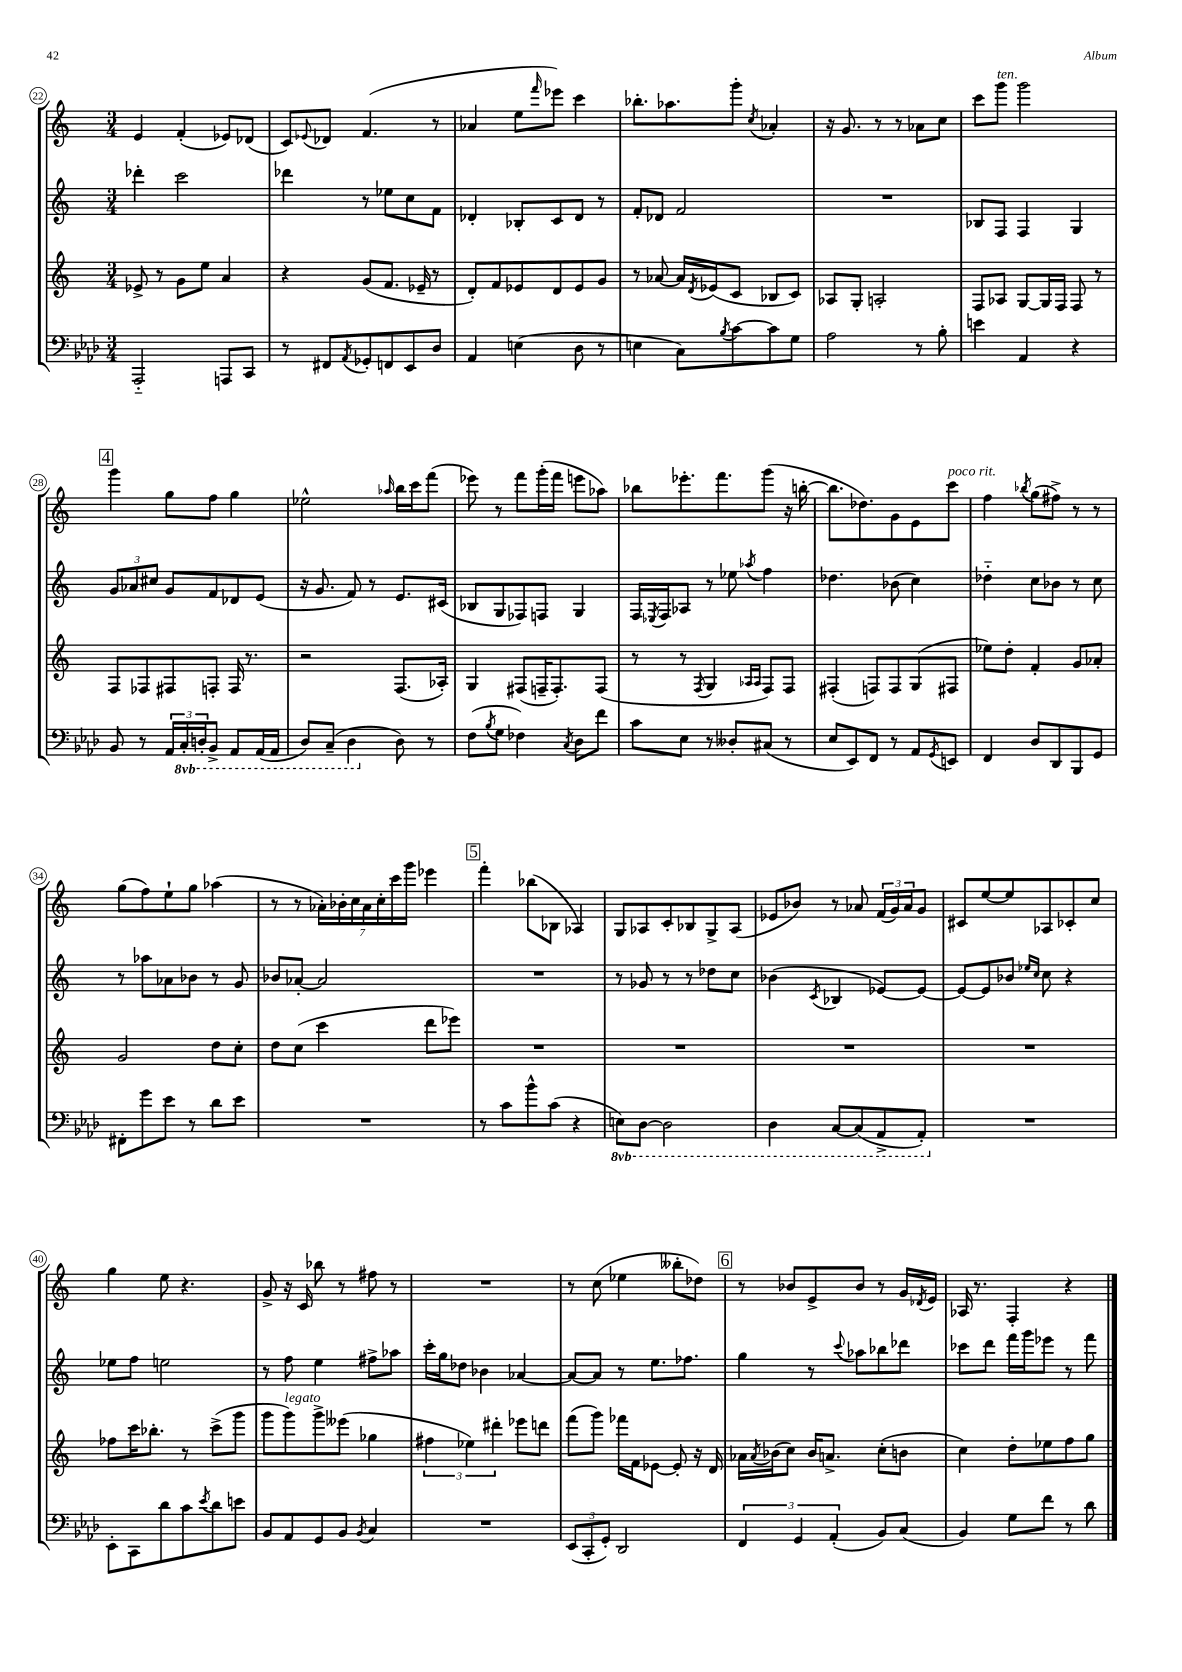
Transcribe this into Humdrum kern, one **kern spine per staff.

**kern	**kern	**kern	**kern
*part4	*part3	*part2	*part1
*staff4	*staff3	*staff2	*staff1
*clefF4	*clefG2	*clefG2	*clefG2
*k[b-e-a-d-]	*k[]	*k[]	*k[]
*M3/4	*M3/4	*M3/4	*M3/4
=22	=22	=22	=22
2AAA-/	8e-X^/	4ddd-X'\	4e/
.	8r	.	.
.	8g\L	2ccc\	(4f'/
.	8ee\J	.	.
8AAAn/L	4a/	.	8e-X/L)
8CC/J	.	.	(8d-X/J
=23	=23	=23	=23
8r	4r	4ddd-X\	8c/L)
.	.	.	8qqe-X/
8FF#X/L	.	.	8d-X/J
8qAA-/	.	.	.
8GG-X'/	(8g/L	8r	(4.f/
8FFn/	8.f/J	8ee-X\L	.
8EE-/	.	8cc\	.
.	16e-X~/	.	.
8D-/J	8r	8f\J	8r
=24	=24	=24	=24
4AA-/	8d'/L)	4d-X'/	4a-X/
.	8f/	.	.
(4En\	8e-X/	8B-X'/L	8ee\L
.	.	.	16qqfff/
.	8d/	8c/	8eee-X\J)
8D-\	8e-/	8d-/J	4ccc\
8r	8g/J	8r	.
=25	=25	=25	=25
4En\	8r	8f'/L	8.bb-X'\L
.	[8a-X/	8d-X/J	.
.	.	.	8.aa-X\
8C\L)	16a-/LL]	2f/	.
.	8qd/	.	.
.	(16e-X/J	.	.
8qB-/	.	.	.
[8c\	8c/J	.	8ggg'\J
.	.	.	8qcc/
8c\]	8B-X/L	.	4a-X'/
8G\J	8c/J)	.	.
=26	=26	=26	=26
2A-\	8A-X/L	2.r	16r
.	.	.	8.g/
.	8G'/J	.	.
.	2An'/	.	8r
.	.	.	8r
8r	.	.	8a-X\L
8B-'\	.	.	8cc\J
=27	=27	=27	=27
4en\	8F/L	8B-X/L	8ccc\L
!	!	!	!LO:TX:a:i:t=ten.
.	8A-X/J	8F/J	8ggg\J
4AA-/	[8G/L	4F/	2ggg\
.	16G/L]	.	.
.	16F/JJ	.	.
4r	8F/	4G/	.
.	8r	.	.
!!LO:LB:g=z
!!LO:REH:place=s1:t=4
=28	=28	=28	=28
8BB-/	8F/L	12g/L	4ggg\
.	.	12a-X/	.
8r	8F-X/	.	.
.	.	12cc#X/J	.
24AA-/LL	8F#X/	8g/L	8gg\L
*8ba	*	*	*
24CC'/	.	.	.
24DDn'/J	.	.	.
8BBB-^/J	8Fn'/J	8f/	8ff\J
8AAA-/L	16F/	8d-X/	4gg\
.	8.r	.	.
(16AAA-/L	.	(8e/J	.
16AAA-/JJ	.	.	.
=29	=29	=29	=29
8DD-/L)	2r	16r	2ee-X^^\
.	.	8.g/	.
(8CC~/J	.	.	.
4DD-\	.	8f/)	.
.	.	8r	.
.	.	.	16qqaa-X/
*X8ba	*	*	*
8D-\)	(8.F/L	8.e/L	16bb\LL
.	.	.	16ccc\J
8r	.	.	(8fff\J
.	16A-X'/Jk)	(16c#X/Jk	.
=30	=30	=30	=30
(8F\L	4G/	8B-X/L	8eee-X\)
8qB-/	.	.	.
8G\J	.	8G/	8r
4F-X\)	(8F#X/L	8F-X/)	8fff\L
.	16Fn~/K	8Fn/J	(16ggg'\L
.	8.F'/)	.	16fff\JJ
8qC/	.	.	.
8D-\L	.	4G/	8eeen\L
8f\J	(8F/J	.	8aa-X\J)
=31	=31	=31	=31
8c\L	8r	16F/LL	8bb-X\L
.	.	8qE-X/	.
.	.	16F/J	.
8E-\J	8r	8A-X/J	8.eee-X'\
.	8qF/	.	.
8r	4G/	8r	.
.	.	.	8.fff\
8D--X'/L	.	8ee-X\	.
.	16qqA-X/LL	.	.
.	16qqA-/JJ	8qaa-X/	.
(8C#X/J	8F/L)	4ff\	(8ggg\J
8r	8F/J	.	16r
.	.	.	[16bbn'\
=32	=32	=32	=32
8E-/L	(4F#X'/	4.dd-X\	8.bb\L]
8EE-/)	.	.	.
.	.	.	8.dd-X\)
8FF/J	8Fn/L)	.	.
8r	8F/	(8b-X\	8g\
8AA-/L	(8G/	4cc\)	8e\
8qGG/	.	.	.
!	!	!	!LO:TX:a:i:t=poco rit.
8EEn/J	8F#X/J	.	8ccc\J
=33	=33	=33	=33
4FF/	8ee-X\L)	4dd-X\	4ff\
.	8dd'\J	.	.
.	.	.	8qbb-X/
8D-/L	4f'/	8cc\L	(8gg\L
8DD-/	.	8b-X\J	8ff#X^\J)
8BBB-/	8g/L	8r	8r
8GG/J	8a-X'/J	8cc\	8r
!!LO:LB:g=z
=34	=34	=34	=34
8FF#X'\L	2g/	8r	(8gg\L
8g\	.	8aa-X\L	8ff\)
8e-\J	.	8a-X\	8ee`\
8r	.	8b-X\J	8gg\J
8d-\L	8dd\L	8r	(4aa-X\
8e-\J	8cc'\J	8g/	.
=35	=35	=35	=35
2.r	8dd\L	8b-X/L	8r
.	(8cc\J	[8a-X'/J	8r
.	4ccc\	2a-/]	28a-X'\LL)
.	.	.	28b-X'\
.	.	.	28cc\
.	.	.	28a-\
.	.	.	28cc'\
.	.	.	28ccc\
.	.	.	28ggg\JJ
.	8ddd\L	.	4eee-X\
.	8eee-X\J)	.	.
!!LO:REH:place=s1:t=5
=36	=36	=36	=36
8r	2.r	2.r	4fff'\
8c\L	.	.	.
8b-^^\	.	.	(8bb-X\L
(8c\J	.	.	8B-X\J
4r	.	.	4A-X/)
=37	=37	=37	=37
*8ba	*	*	*
8EEn\L)	2.r	8r	8G/L
[8DD-\J	.	8g-X/	8A-X/
2DD-\]	.	8r	8c'/
.	.	8r	8B-X/
.	.	8dd-X\L	8G^/
.	.	8cc\J	(8A-/J
=38	=38	=38	=38
4DD-\	2.r	(4b-X\	8e-X/L
.	.	.	8b-X/J)
.	.	8qc/	.
[8CC/L	.	4B-X/	8r
(8CC/]	.	.	8a-X/
8AAA-^/	.	[8e-X/L)	(24f/LL
.	.	.	24g/)
.	.	.	24a-/J
8AAA-'/J)	.	8e-/J_	8g/J
=39	=39	=39	=39
*X8ba	*	*	*
2.r	2.r	8e-/L_	8c#X/L
.	.	8e-/]	[8ee/
.	.	8b-X/J	8ee/]
.	.	16qqee-X/LL	.
.	.	16qqcc/JJ	.
.	.	8cc\	8A-X/
.	.	4r	8c-X'/
.	.	.	8cc/J
!!LO:LB:g=z
=40	=40	=40	=40
8EE-'\L	8ff-X\L	8ee-X\L	4gg\
8CC\	16ccc\K	8ff\J	.
.	8.bb-X'\J	.	.
8d-\	.	2een\	8ee\
8c\	8r	.	4.r
8qe-/	.	.	.
8d-\	(8ccc^\L	.	.
8en\J	8ggg\J	.	.
=41	=41	=41	=41
8BB-/L	8ggg\L	8r	8g^/
!	!LO:TX:a:i:t=legato	!	!
8AA-/	8ggg\)	8ff\	16r
.	.	.	16c/
8GG/	8ggg^\	4ee\	8bb-X\
8BB-/J	(8eee--X\J	.	8r
8qBB-/	.	.	.
4C/	4gg-X\	8ff#X^\L	8ff#X\
.	.	8aa-X\J	8r
=42	=42	=42	=42
2.r	6ff#X\	16ccc'\LL	2.r
.	.	16gg\J	.
.	.	8dd-X\J	.
.	6ee-X\)	.	.
.	.	4b-X\	.
.	6ddd#X'\	.	.
.	8eee-X\L	[4a-X/	.
.	8dddn\J	.	.
=43	=43	=43	=43
(12EE-/L	(8fff\L	8a-/L_	8r
12CC'/	.	.	.
.	8ggg\J)	8a-/J]	(8cc\
12GG'/J)	.	.	.
2DD-/	16fff-X\LL	8r	4ee-X\
.	16f\J	.	.
.	[8e-X\J	8.ee\L	.
.	8e-'/]	.	8bb--X'\L
.	.	8.ff-X\J	.
.	16r	.	8dd-X\J)
.	16d/	.	.
!!LO:REH:place=s1:t=6
=44	=44	=44	=44
6FF/	16a-X\LL	4gg\	8r
.	8qa-/	.	.
.	(16b-X\J	.	.
.	8cc\J)	.	8b-X/L
6GG/	.	.	.
.	16b-/KL	8r	8e^/
.	8.an^/J	.	.
(6AA-'/	.	.	.
.	.	8qqccc/	.
.	.	8aa-X\L	8b-/J
8BB-/L)	(8cc'\L	8bb-X\	8r
(8C/J	8bn\J	8ddd-X\J	16g/LL
.	.	.	8qd-X/
.	.	.	16e/JJ
=45	=45	=45	=45
4BB-/)	4cc\)	8ccc-X\L	16A-X/
.	.	.	8.r
.	.	8ddd\J	.
8G\L	8dd'\L	16fff\LL	4F'/
.	.	16ggg\J	.
8f\J	8ee-X\	8eee-X\J	.
8r	8ff\	8r	4r
8d-\	8gg\J	8fff\	.
==	==	==	==
*-	*-	*-	*-
